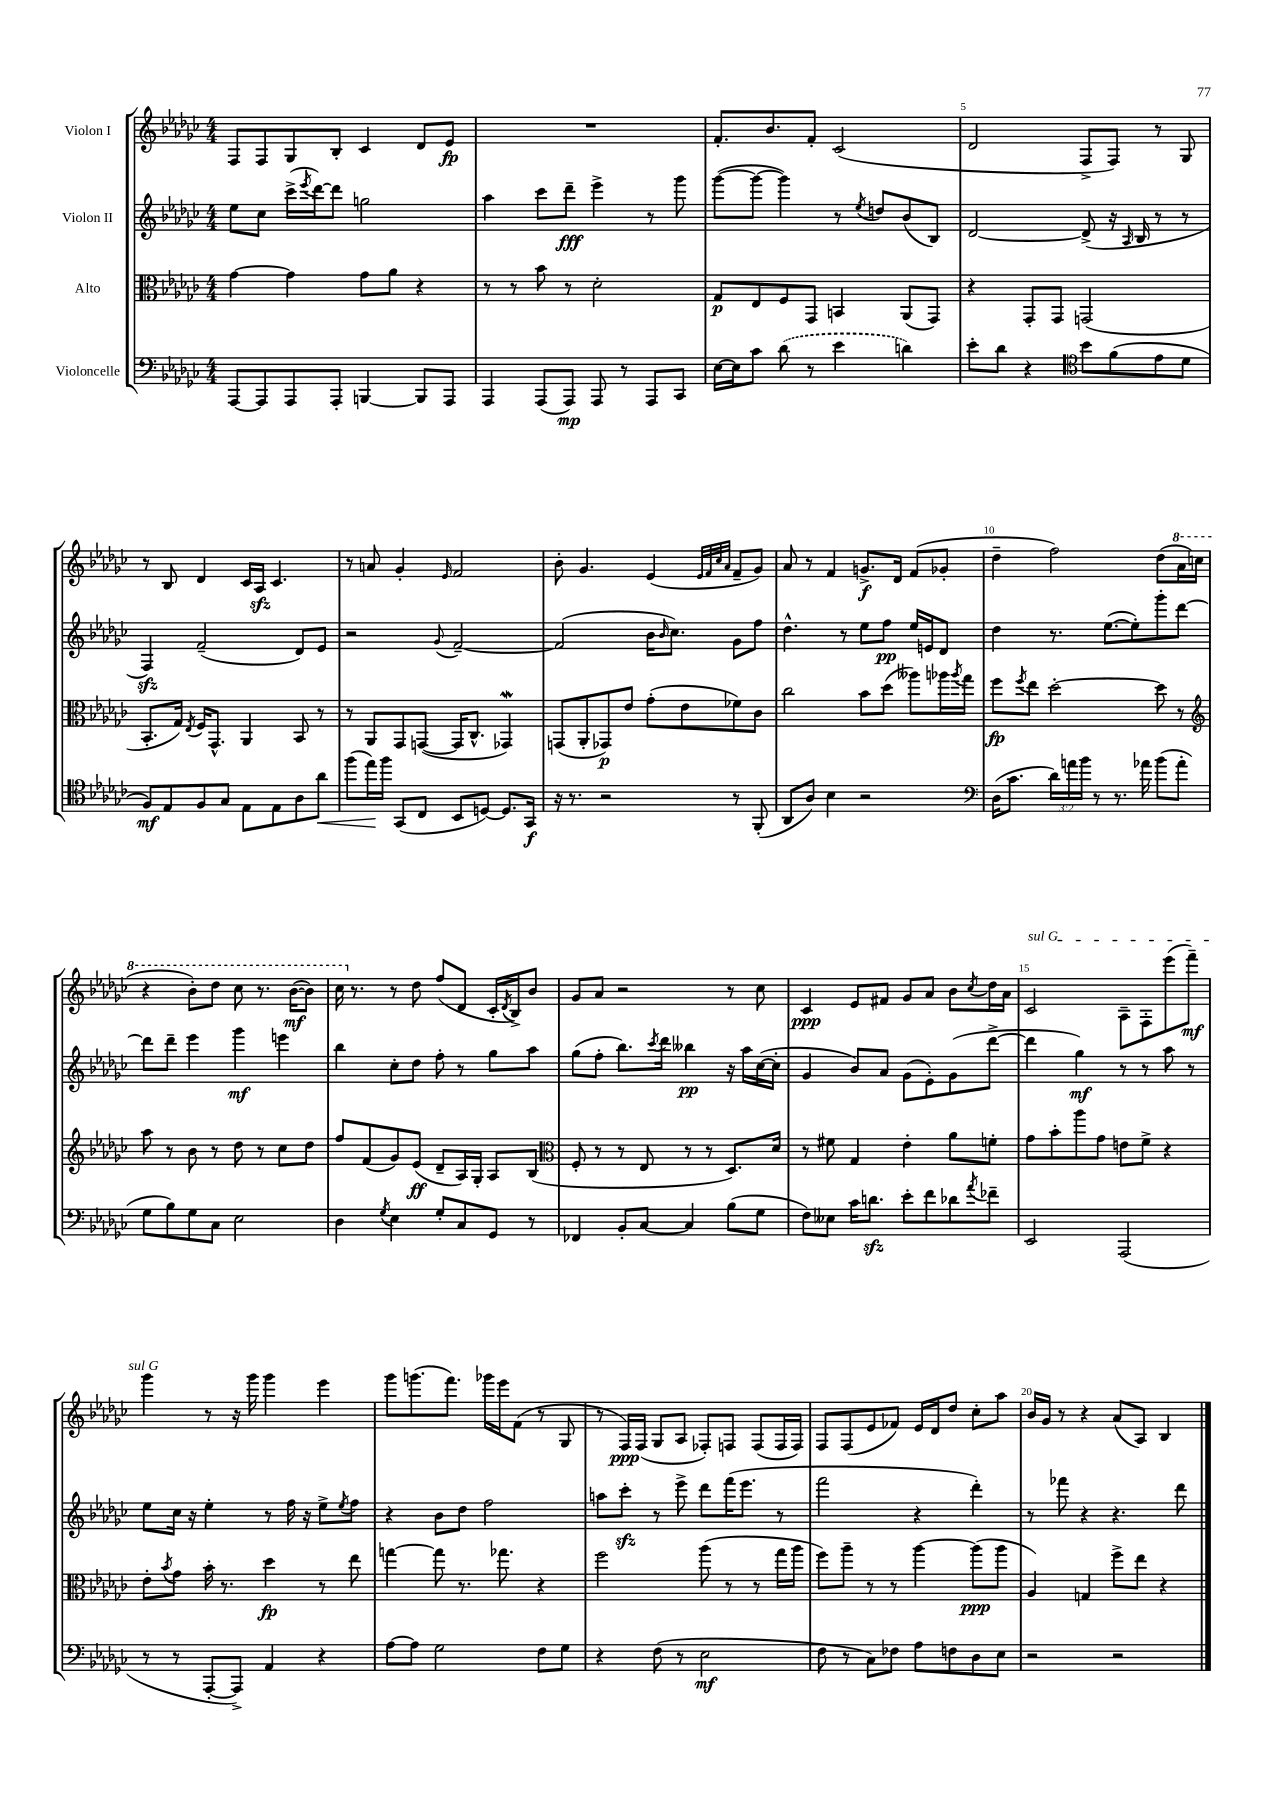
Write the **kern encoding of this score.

**kern	**kern	**kern	**kern
*staff4	*staff3	*staff2	*staff1
*clefF4	*clefC3	*clefG2	*clefG2
*k[b-e-a-d-g-c-]	*k[b-e-a-d-g-c-]	*k[b-e-a-d-g-c-]	*k[b-e-a-d-g-c-]
*M4/4	*M4/4	*M4/4	*M4/4
[8AAA-/L	[4g-\	8ee-\L	8F/L
8AAA-/]	.	8cc-\J	8F/
8AAA-/	4g-\]	(16ccc-^\LL	8G-/
.	.	8qeee-/	.
.	.	[16ddd-\J)	.
8AAA-'/J	.	8ddd-\]J	8B-'/J
[4BBB/	8g-\L	2gg\	4c-/
.	8a-\J	.	.
8BBB/]L	4r	.	8d-/L
8AAA-/J	.	.	8e-/J
=	=	=	=
4AAA-/	8r	4aa-\	1r
.	8r	.	.
(8AAA-/L	8b-\	8ccc-\L	.
8AAA-/J)	8r	8ddd-~\J	.
8AAA-/	2d-'\	4eee-^\	.
8r	.	.	.
8AAA-/L	.	8r	.
8CC-/J	.	8ggg-\	.
=	=	=	=
[16E-\LL	8G-/L	([8ggg-\L	8.f'/L
16E-\]J	.	.	.
8c-\J	8E-/	8ggg-\_J	.
.	.	.	8.b-/
(8d-\	8F/	4ggg-\])	.
8r	8GG-/J	.	8f'/J
4e-\	4BB/	8r	(2c-/
.	.	8qee-/	.
.	.	8dd/L	.
4d\)	(8AA-/L	(8b-/	.
.	8GG-/J)	8B-/J)	.
=	=	=	=
8e-'\L	4r	[2d-/	2d-/
8d-\J	.	.	.
4r	8GG-'/L	.	.
.	8GG-/J	.	.
*clefC4	*	*	*
8b-\L	(2GG/	(8d-^/]	8F^/L
(8f\	.	16r	8F/J)
.	.	16qqA-/	.
.	.	16B-/	.
8e-\	.	8r	8r
8d-\J	.	8r	8G-/
=	=	=	=
8F/L)	8.BB-'/L	4F/)	8r
8E-/	.	.	8B-/
.	16G-/Jk)	.	.
.	8qE-/	.	.
8F/	16F/LK	(2f~/	4d-/
.	8.GG-^^/J	.	.
8G-/J	.	.	.
8E-\L	4AA-/	.	16c-/LL
.	.	.	16A-/JJ
8E-\	.	.	4.c-/
8A-\	8BB-/	8d-/L)	.
8a-\J	8r	8e-/J	.
=	=	=	=
(8ff\L	8r	2r	8r
16ee-\L)	8AA-/L	.	8a/
16ff\JJ	.	.	.
(8GG-/L	8GG-/	.	4g-'/
8C-/J	([8GG/J	.	.
.	.	8qqg-/	16qqe-/
8BB-/L	16GG/]LK	[2f~/	2f/
.	8.C-^^/J	.	.
[8D/J)	.	.	.
8.D/]L	4GG-/)	.	.
16GG-/Jk	.	.	.
=	=	=	=
16r	(8GG/L	(2f/]	8b-'\
8.r	.	.	.
.	8AA-'/	.	4.g-/
2r	8GG-/)	.	.
.	8e-/J	.	.
.	(8g-'\L	16b-\LK	(4e-/
.	.	16qqb-/	.
.	.	8.cc-\J)	.
.	8e-\	.	.
.	.	.	32qqe-/LLL
.	.	.	32qqf/
.	.	.	32qqcc-/
.	.	.	32qqa-/JJJ
8r	8f-\)	8g-\L	8f~/L
(8FF'/	8c-\J	8ff\J	8g-/J)
=	=	=	=
8AA-/L	2cc-\	4.dd-^^\	8a-/
8A-/J)	.	.	8r
4B-\	.	.	4f/
.	.	8r	.
2r	8b-\L	8ee-\L	8.g^/L
.	(8dd-\J	8ff\J	.
.	.	.	16d-/Jk
.	8aa--\L)	16ee-/LL	(8f/L
.	.	16e/J	.
.	16aa-\L	8d-/J	8g-'/J
.	8qaa-/	.	.
.	16gg-\JJ	.	.
=	=	=	=
*clefF4	*	*	*
(16D-\LK	8ff\L	4dd-\	4dd-~\
8.c-\J	.	.	.
.	8qff/	.	.
.	8ee-\J	.	.
24d-\LL)	[2dd-'\	8.r	2ff\)
24a\	.	.	.
24b-\JJ	.	.	.
8r	.	.	.
.	.	([8.ee-\L	.
8.r	.	.	.
.	.	8ee-'\])	.
16a-\	.	.	.
(8b-\L	8dd-\]	8ggg-'\	(8dd-\L
8a-'\J	8r	[8ddd-\J	16aa-\L
.	.	.	16ccc\JJ
=	=	=	=
*	*clefG2	*	*
8G-\L	8aa-\	8ddd-\]L	4r
8B-\)	8r	8ddd-~\J	.
8G-\	8b-\	4eee-\	8bb-'\L)
8C-\J	8r	.	8ddd-\J
2E-\	8dd-\	4ggg-\	8ccc-\
.	8r	.	8.r
.	8cc-\L	4eee\	.
.	.	.	([16bb-\LK
.	8dd-\J	.	8bb-\]J)
=	=	=	=
4D-\	8ff/L	4bb-\	16ccc-\
.	.	.	8.r
.	(8f/	.	.
8qG-/	.	.	.
4E-\	8g-/)	8cc-'\L	8r
.	(8e-/J	8dd-\J	8dd-\
8G-'/L	8d-~/L	8ff'\	(8ff/L
8C-/	16A-/L)	8r	8d-/J
.	16G-'/JJ	.	.
8GG-/J	8A-/L	8gg-\L	16c-'/LL
.	.	.	8qd-/
.	.	.	16B-^/J)
8r	(8B-/J	8aa-\J	8b-/J
=	=	=	=
*	*clefC3	*	*
4FF-/	8F'/	(8gg-\L	8g-/L
.	8r	8ff'\J	8a-/J
8BB-'/L	8r	8.bb-\L)	2r
[8C-/J	8E-/	.	.
.	.	8qccc-/	.
.	.	16ddd-\Jk	.
4C-/]	8r	4bb--\	.
.	8r	.	.
(8B-\L	8.D-/L)	16r	8r
.	.	16aa-\LL	.
8G-\J	.	([16cc-\	8cc-\
.	16d-/Jk	16cc-'\]JJ	.
=	=	=	=
8F\L)	8r	4g-/	4c-/
8E--\J	8f#\	.	.
16c-\LK	4G-/	8b-/L)	8e-/L
8.d\J	.	.	.
.	.	8a-/J	8f#/J
8e-'\L	4e-'\	(8g-\L	8g-/L
8f\	.	8e-'\)	8a-/J
8d-\	8a-\L	(8g-\	8b-\L
8qa-/	.	.	8qcc-/
8f-~\J	8f'\J	[8ddd-^\J	16dd-\L
.	.	.	16a-\JJ
=	=	=	=
2EE-/	8g-\L	4ddd-\]	2c-/
.	8b-'\	.	.
.	8aa-\	4gg-\)	.
.	8g-\J	.	.
(2AAA-/	8e\L	8r	8A-~\L
.	8f^\J	8r	8F'\
.	4r	8aa-\	(8eee-\
.	.	8r	8fff~\J)
=	=	=	=
8r	8e-'\L	8ee-\L	4ggg-\
.	8qb-/	.	.
8r	8g-\J	16cc-\Jk	.
.	.	16r	.
[8AAA-'/L	16b-'\	4ee-'\	8r
.	8.r	.	.
8AAA-^/]J)	.	.	16r
.	.	.	16ggg-\
4AA-/	4dd-\	8r	4ggg-\
.	.	16ff\	.
.	.	16r	.
4r	8r	8ee-^\L	4eee-\
.	.	8qee-/	.
.	8ee-\	8ff\J	.
=	=	=	=
[8A-\L	[4gg\	4r	8ggg-\L
8A-\]J	.	.	(8.ggg\
2G-\	8gg\]	8b-\L	.
.	.	.	8.fff\J)
.	8.r	8dd-\J	.
.	.	2ff\	16ggg-\LL
.	8.gg-\	.	16eee-\J
.	.	.	(8f\J
8F\L	4r	.	8r
8G-\J	.	.	8G-/
=	=	=	=
4r	2ff\	8aa\L	8r
.	.	8ccc-'\J	16F/LL)
.	.	.	(16F/JJ
(8F\	.	8r	8G-/L
8r	.	8eee-^\	8A-/J
2E-\	(8aa-\	8ddd-\L	8F-'/L)
.	8r	(16fff\K	8F/J
.	.	8.eee-\J	.
.	8r	.	(8F/L
.	16gg-\LL	8r	16F/L
.	16aa-\JJ	.	16F/JJ)
=	=	=	=
8F\	8ff\L)	2fff\	8F/L
8r	8aa-~\J	.	(8F/
8C-\L)	8r	.	8e-/
8F-\J	8r	.	8f-/J)
8A-\L	[4aa-\	4r	16e-/LL
.	.	.	16d-/J
8F\	.	.	8dd-/J
8D-\	(8aa-\]L	4ddd-'\)	8cc-'\L
8E-\J	8aa-\J	.	8aa-\J
=	=	=	=
2r	4A-/)	8r	16b-/LL
.	.	.	16g-/JJ
.	.	8fff-\	8r
.	4G/	4r	4r
2r	8ff^\L	4.r	(8a-/L
.	8ee-\J	.	8A-/J)
.	4r	.	4B-/
.	.	8ddd-\	.
==	==	==	==
*-	*-	*-	*-
